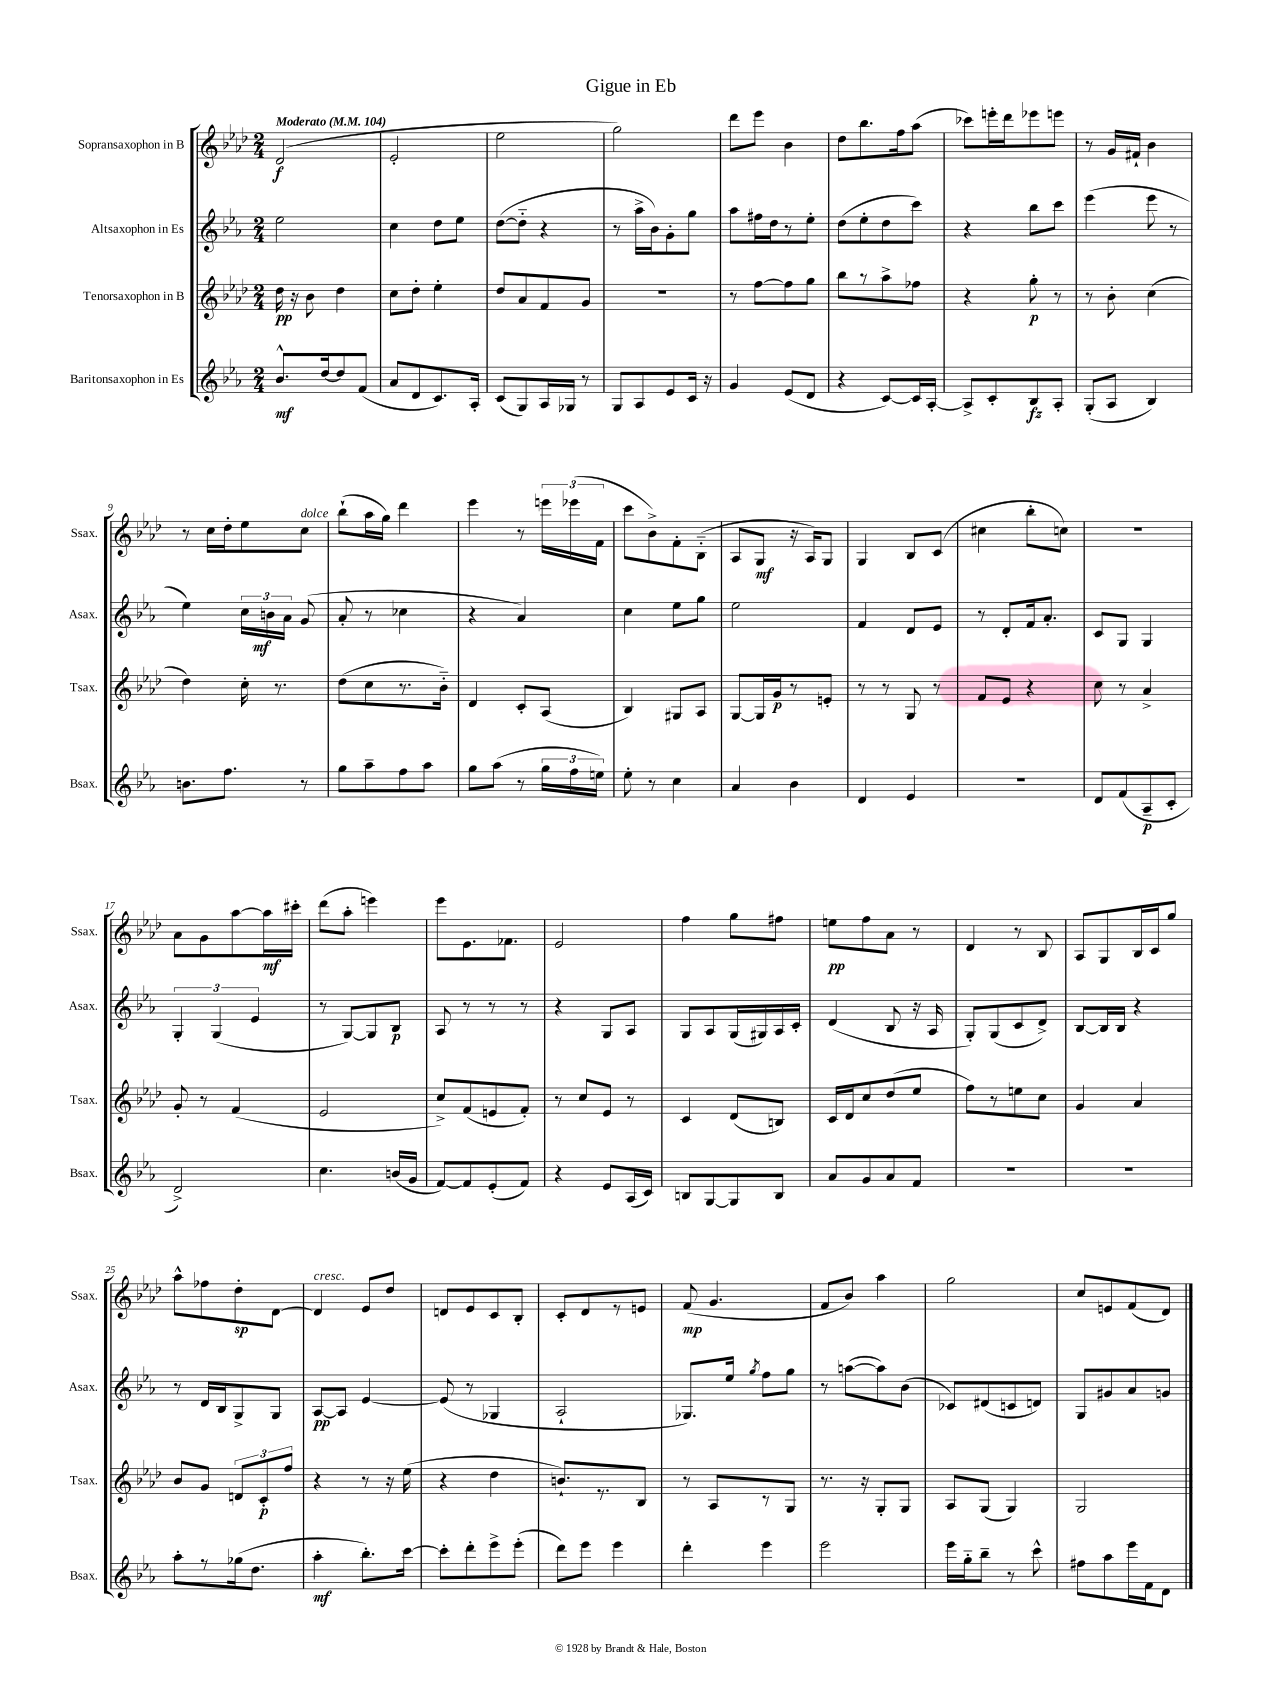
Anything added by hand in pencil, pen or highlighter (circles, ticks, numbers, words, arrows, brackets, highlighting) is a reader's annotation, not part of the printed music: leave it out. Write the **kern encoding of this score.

**kern	**kern	**kern	**kern
*staff4	*staff3	*staff2	*staff1
*clefG2	*clefG2	*clefG2	*clefG2
*k[b-e-a-]	*k[b-e-a-d-]	*k[b-e-a-]	*k[b-e-a-d-]
*M2/4	*M2/4	*M2/4	*M2/4
*MM104	*MM104	*MM104	*MM104
8.b-^^/L	16dd-\	2ee-\	(2d-/
.	16r	.	.
.	8b-\	.	.
[16dd/k	.	.	.
8dd/]	4dd-\	.	.
(8f/J	.	.	.
=	=	=	=
8a-/L	8cc\L	4cc\	2e-'/
8d/	8dd-'\J	.	.
8.c/)	4ee-'\	8dd\L	.
.	.	8ee-\J	.
16A-'/Jk	.	.	.
=	=	=	=
(8c/L	8dd-/L	([8dd\L	2ee-\
8G/)	8a-/	8dd'~\]J	.
16A-/L	8f/	4r	.
16G-/JJ	.	.	.
8r	8g/J	.	.
=	=	=	=
8G/L	2r	8r	2gg\)
8A-/	.	16aa-^\LL	.
.	.	16b-\J)	.
8e-/	.	8g'\	.
16c/Jk	.	8gg\J	.
16r	.	.	.
=	=	=	=
4g/	8r	8aa-\L	8ddd-\L
.	[8ff\L	16ff#\L	8eee-\J
.	.	16dd\J	.
(8e-/L	8ff\]	8r	4b-\
8d/J	8gg\J	8ee-'\J	.
=	=	=	=
4r	8bb-\L	(8dd\L	8dd-\L
.	8r	8ee-'\	8.bb-\
[8c/L)	8aa-^\	8dd\	.
.	.	.	16ff\k
16c/]L	8ff-\J	8ccc\J)	(8aa-\J
[16A-'/JJ	.	.	.
=	=	=	=
8A-^/]L	4r	4r	8ccc-\L)
8c'/	.	.	16eee'\L
.	.	.	16ddd-\J
8B-/	8gg'\	8bb-\L	8eee-\
8A-'/J	8r	8ccc\J	8eee\J
=	=	=	=
(8G'/L	8r	(4eee-\	8r
8A-/J	8b-'\	.	16g/LL
.	.	.	16f#`/JJ
4B-/)	(4cc\	8eee-\	4b-\
.	.	8r	.
=	=	=	=
8.b\L	4dd-\)	4ee-\)	8r
.	.	.	16cc\LL
8.ff\J	.	.	16dd-'\J
.	16cc'\	24cc\LL	8ee-\
.	.	24b\	.
.	8.r	.	.
.	.	24a-\JJ	.
8r	.	(8g/	8cc\J
=	=	=	=
8gg\L	(8dd-\L	8a-'/	(8bb-`\L
8aa-~\	8cc\	8r	16aa-\L
.	.	.	16gg\JJ)
8ff\	8.r	4cc-\	4ddd-\
8aa-\J	.	.	.
.	16b-'~\Jk)	.	.
=	=	=	=
8gg\L	4d-/	4r	4eee-\
(8aa-\J	.	.	.
8r	8c'/L	4a-/)	8r
24gg\LL	(8A-/J	.	24eee\LL
24ff\	.	.	(24eee-\
24ee\JJ)	.	.	24f\JJ
=	=	=	=
8ee-'\	4B-/)	4cc\	8ccc\L
8r	.	.	8b-^\)
4cc\	8G#/L	8ee-\L	8f'\
.	8A-/J	8gg\J	(8B-'~\J
=	=	=	=
4a-/	[8G/L	2ee-\	8A-/L
.	16G/]L	.	8G/J
.	16g/J	.	.
4b-\	8r	.	16r
.	.	.	16A-/LK)
.	8e'/J	.	8G/J
=	=	=	=
4d/	8r	4f/	4G/
.	8r	.	.
4e-/	8G/	8d/L	8B-/L
.	8r	8e-/J	(8c/J
=	=	=	=
2r	8f/L	8r	4cc#\
.	8e-/J	8d'/L	.
.	4r	16f/k	8bb-'\L
.	.	8.a-'/J	.
.	.	.	8cc\J)
=	=	=	=
8d/L	8cc\	8c/L	2r
(8f/	8r	8G/J	.
8A-~/	4a-^/	4G/	.
8c'/J	.	.	.
=	=	=	=
2d^/)	8g'/	6G'/	8a-\L
.	8r	.	8g\
.	.	(6G/	.
.	(4f/	.	[8aa-\
.	.	6e-/	.
.	.	.	16aa-\]L
.	.	.	16ccc#'\JJ
=	=	=	=
4.cc\	2e-/	8r	(8ddd-\L
.	.	[8G/L)	8aa-'\J
.	.	8G/]	4eee\)
(16b/LL	.	8B-/J	.
16g/JJ	.	.	.
=	=	=	=
[8f/L)	8cc^/L)	8A-/	8eee-\L
8f/]	(8f/	8r	8.e-\
(8e-'/	8e/	8r	.
.	.	.	8.f-\J
8f/J)	8f'/J)	8r	.
=	=	=	=
4r	8r	4r	2e-/
.	8cc/L	.	.
8e-/L	8e-/J	8G/L	.
(16A-/L	8r	8A-/J	.
16c/JJ)	.	.	.
=	=	=	=
8B/L	4c/	8G/L	4ff\
[8G/	.	8A-/	.
8G/]	(8d-/L	(16G/L	8gg\L
.	.	16G#/)	.
8B/J	8B/J)	16A-/	8ff#\J
.	.	16c'/JJ	.
=	=	=	=
8a-/L	16c/LL	(4d/	8ee\L
.	16d-/J	.	.
8g/	8cc/	.	8ff\
8a-/	(8dd-/	8B-/	8a-\J
8f/J	8ee-/J	16r	8r
.	.	16A-/	.
=	=	=	=
2r	8ff\L)	8G'/L)	4d-/
.	8r	(8G/	.
.	8ee\	8c/	8r
.	8cc\J	8d^/J)	8B-/
=	=	=	=
2r	4g/	[8B-/L	8A-/L
.	.	16B-/]L	8G/
.	.	16B-/JJ	.
.	4a-/	4r	16B-/L
.	.	.	16c/J
.	.	.	8gg/J
=	=	=	=
8aa-'\L	8b-/L	8r	8aa-^^\L
8r	8g/J	16d/LL	8ff-\
.	.	16B-/J	.
(16gg-\k	12d/L	8G^/	8dd-'\
8.dd\J	.	.	.
.	12c'/	.	.
.	.	8G/J	[8d-\J
.	12ff/J	.	.
=	=	=	=
4aa-'\	4r	[8A-/L	4d-/]
.	.	8A-/]J	.
8.bb-'\L)	8r	[4e-/	8e-/L
.	16r	.	8dd-/J
[16ccc\Jk	(16ee-\	.	.
=	=	=	=
8ccc'\]L	4r	(8e-/]	8d/L
8ddd'\	.	8r	8e-/
8eee-^\	4dd-\	4G-/	8c/
(8eee-'\J	.	.	8B-'/J
=	=	=	=
8ddd\L)	8.b`/L)	2A-`/	8c'/L
8eee-\J	.	.	8d-/
.	8.r	.	.
4eee-\	.	.	8r
.	8B-/J	.	8e/J
=	=	=	=
4ddd'\	8r	8.G-/L)	(8f/
.	8A-/L	.	4.g/
.	.	16ee-/Jk	.
.	.	8qgg/	.
4eee-\	8r	8ff\L	.
.	8G/J	8gg\J	.
=	=	=	=
2eee-\	8.r	8r	8f/L
.	.	([8aa\L	8b-/J)
.	16r	.	.
.	8G'/L	8aa\])	4aa-\
.	8G/J	(8b-\J	.
=	=	=	=
16eee-\LL	8A-/L	8c-/L)	2gg\
16gg'~\J	.	.	.
8bb-~\J	(8G/J	(8d#/	.
8r	4G/)	8c/	.
8ccc^^\	.	8d/J)	.
=	=	=	=
8ff#\L	2G/	8G/L	8cc/L
8aa-\	.	8g#/	8e/
16eee-\L	.	8a-/	(8f/
16f\J	.	.	.
8d\J	.	8g/J	8d-/J)
==	==	==	==
*-	*-	*-	*-
